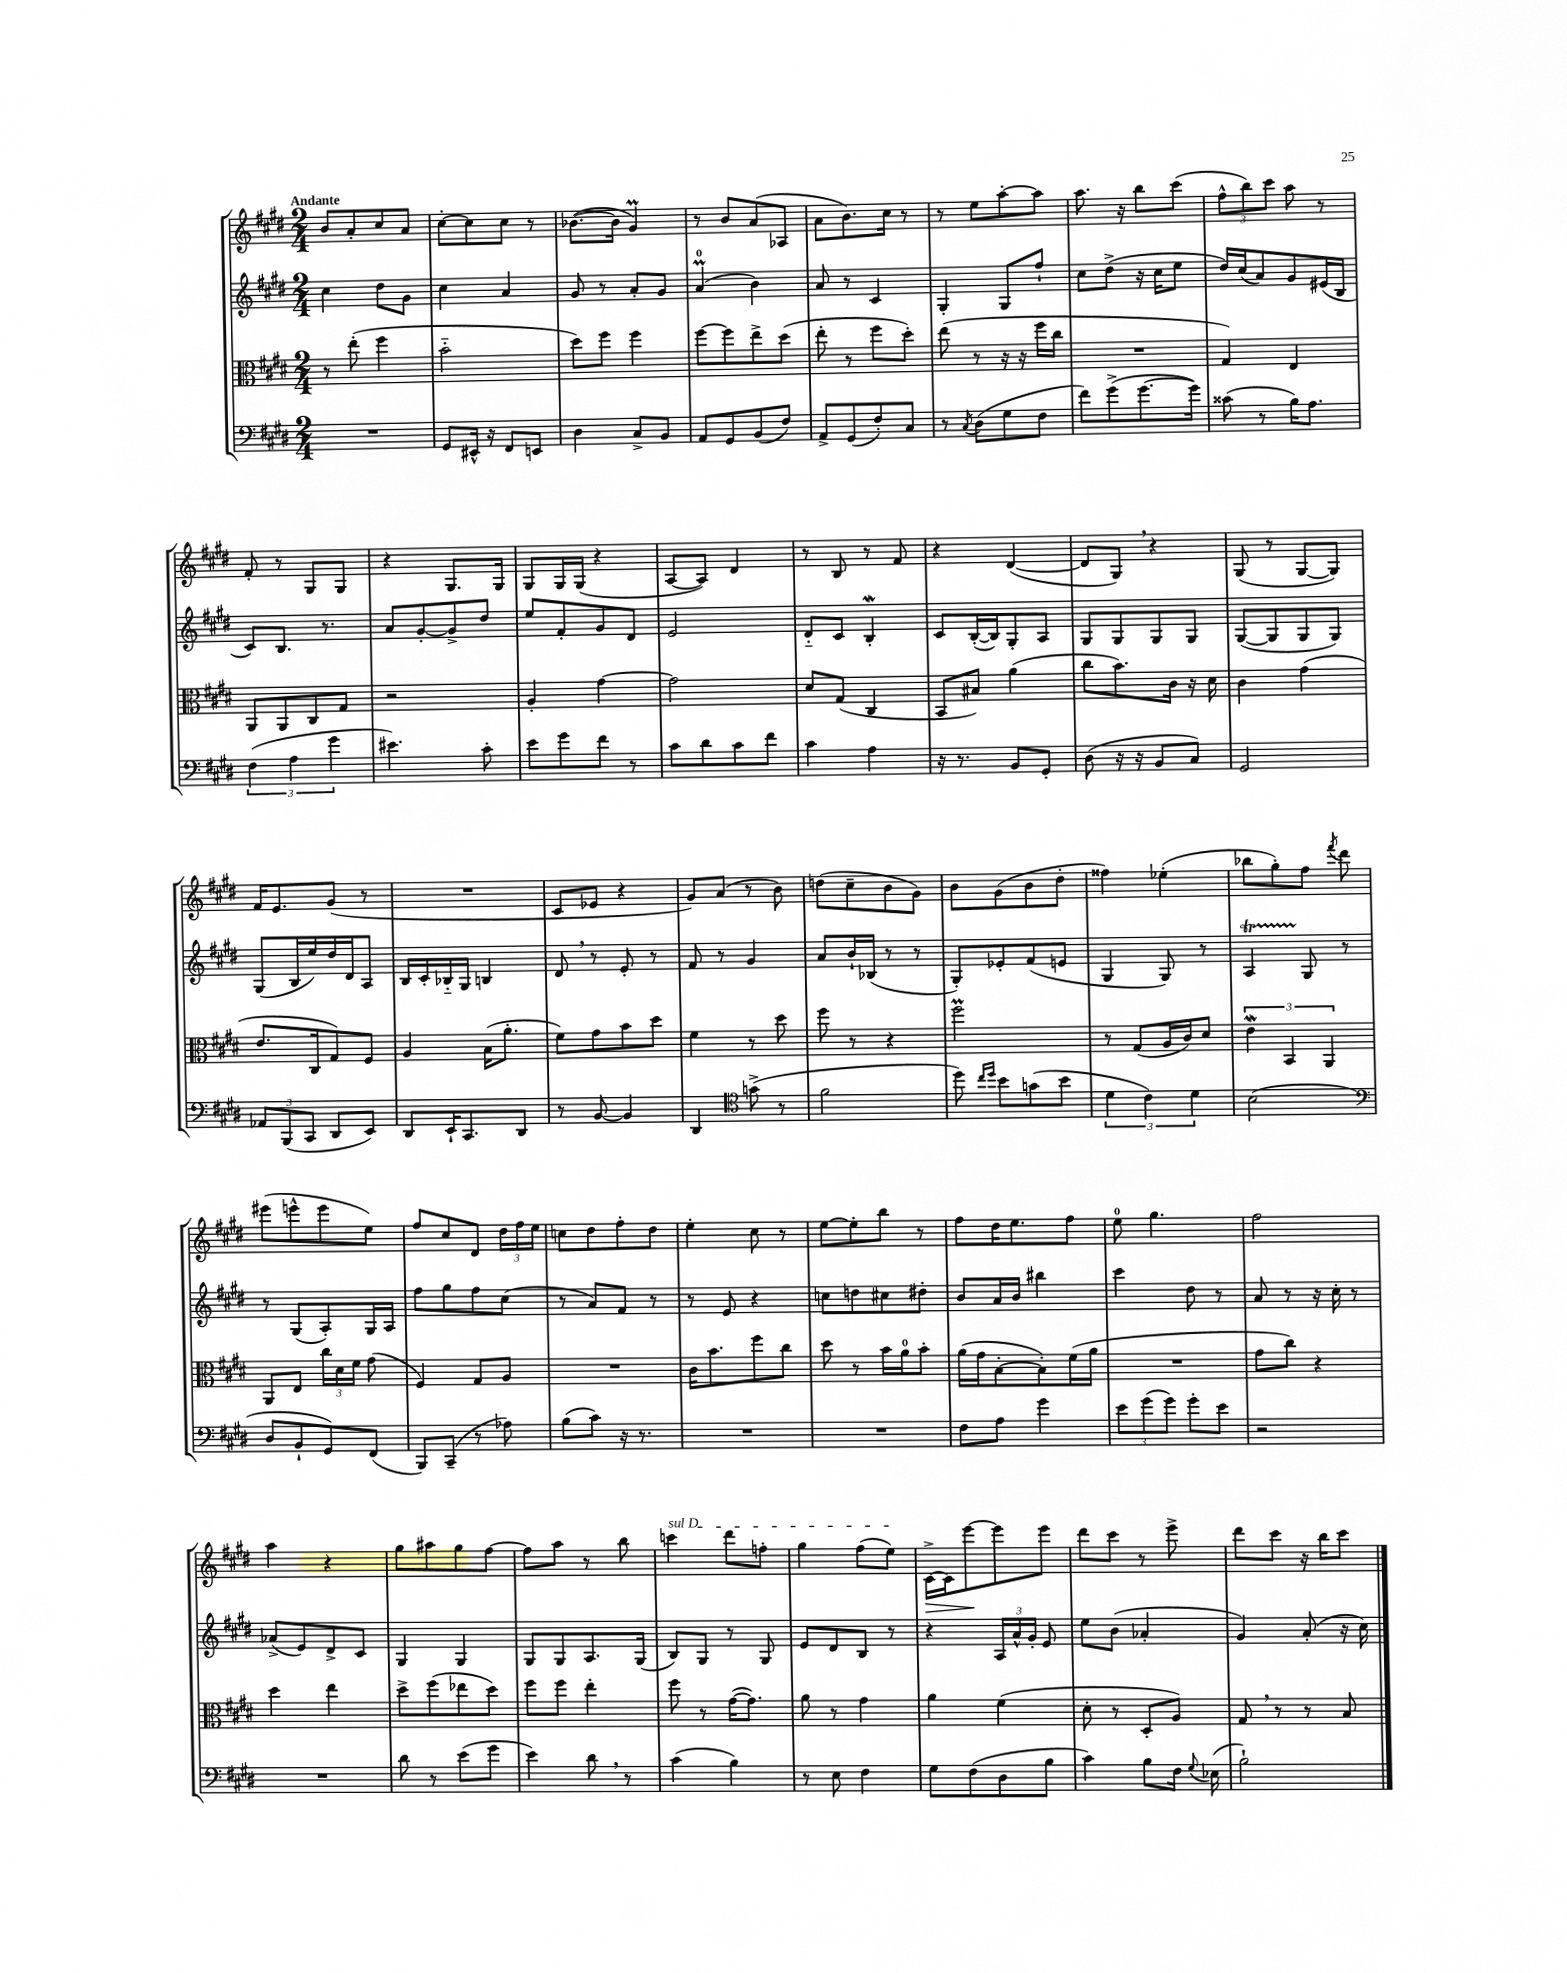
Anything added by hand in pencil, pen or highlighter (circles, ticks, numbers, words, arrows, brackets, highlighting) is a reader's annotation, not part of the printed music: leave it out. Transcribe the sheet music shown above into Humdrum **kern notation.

**kern	**kern	**kern	**kern
*staff4	*staff3	*staff2	*staff1
*clefF4	*clefC3	*clefG2	*clefG2
*k[f#c#g#d#]	*k[f#c#g#d#]	*k[f#c#g#d#]	*k[f#c#g#d#]
*M2/4	*M2/4	*M2/4	*M2/4
2r	8r	4cc#	8b
.	(8ee'	.	8a'
.	4ff#	8dd#	8cc#
.	.	8g#	8a
=	=	=	=
8GG#	2b'~	4cc#	[8cc#'
16EE#^^	.	.	8cc#]
16r	.	.	.
8FF#	.	4a	8cc#
8EE	.	.	8r
=	=	=	=
4D#	8dd#)	8g#	([8.b-
.	8ff#	8r	.
.	.	.	16b-]
8C#^	4ff#	8a'	4g#)
8BB	.	8g#	.
=	=	=	=
8AA	[8ff#	(4a	8r
8GG#	8ff#]	.	8b
(8BB	8ee^	4b)	(8a
8F#)	(8dd#	.	8A-
=	=	=	=
8AA^	8ee'	8a	8a
(8GG#	8r	8r	8.b)
8F#')	8ff#	4c#	.
.	.	.	16cc#
8C#	8dd#')	.	8r
=	=	=	=
8r	(8ee	4G#'	8r
8qC#	.	.	.
(8D#	8r	.	8ee
8G#	16r	8G#	[8aa'
.	16r	.	.
8F#	16ff#	8ff#`	8aa]
.	16cc#	.	.
=	=	=	=
8f#)	2r	8cc#	8.aa
(8g#^	.	(8dd#^	.
.	.	.	16r
[8.g#	.	16r	8bb
.	.	16cc#	.
.	.	8ee	(8ccc#
16g#])	.	.	.
=	=	=	=
(8c##	4G#)	16dd#)	12ff#^^
.	.	(16cc#	.
.	.	.	12bb)
8r	.	8a)	.
.	.	.	12ccc#
16B)	4E	8g#	8aa
8.A	.	.	.
.	.	(16e#	8r
.	.	16B	.
=	=	=	=
(6F#	8AA	8c#)	8f#'
.	8AA	8.B	8r
6A	.	.	.
.	8C#	.	8G#
.	.	8.r	.
6g#	.	.	.
.	8G#	.	8G#
=	=	=	=
4.e#)	2r	8a	4r
.	.	[8g#'	.
.	.	8g#^]	8.G#
8c#'	.	8dd#	.
.	.	.	16G#
=	=	=	=
8e	4A'	8ee	8G#
8g#	.	8f#'	16G#
.	.	.	(16G#
8f#	[4g#	8g#	4r
8r	.	8d#	.
=	=	=	=
8c#	2g#]	2e	[8A
8d#	.	.	8A])
8c#	.	.	4d#
8f#	.	.	.
=	=	=	=
4c#	8d#	8d#'~	8r
.	(8G#	8c#	8B
4A	4C#	4B'	8r
.	.	.	8f#
=	=	=	=
16r	8BB	8c#	4r
8.r	.	.	.
.	8B#)	([16B'	.
.	.	16B])	.
8BB	(4a	8G#'	([4d#
8GG#'	.	8A	.
=	=	=	=
(8D#	8cc#	8G#	8d#]
16r	8.b)	8G#	8G#)
16r	.	.	.
8BB	.	8G#	4r
.	16c#	.	.
8C#)	16r	8G#	.
.	16d#	.	.
=	=	=	=
2GG#	4c#	([8G#	(8G#
.	.	8G#]	8r
.	(4g#	8G#	[8G#
.	.	8G#)	8G#])
=	=	=	=
12AA-	8.e	(8G#	16f#
.	.	.	8.e
(12BBB	.	.	.
.	.	16B	.
12CC#	.	.	.
.	16C#	16ee)	.
8DD#	8G#)	16dd#	(8g#
.	.	16d#	.
8EE)	8F#	8A	8r
=	=	=	=
8DD#	4A	16B	2r
.	.	16c#'	.
16EE`	.	16B-'~	.
8.CC#	.	16G#	.
.	(16B	4B	.
.	8.a'	.	.
8DD#	.	.	.
=	=	=	=
8r	8f#)	8d#	8c#
[8BB	8g#	8r	8e-
4BB]	8b	8e'	4r
.	8dd#	8r	.
=	=	=	=
4DD#	4f#	8f#	8g#)
.	.	8r	(8a
*clefC4	*	*	*
(8g^	8r	4g#	8r
8r	8dd#	.	8b)
=	=	=	=
2f#	8ff#	8a	(8dd
.	8r	16b`	8cc#~
.	.	(16B-	.
.	4r	8r	8b
.	.	8r	8g#)
=	=	=	=
8dd#)	2ff#	8G#')	8b
16qqcc#	.	.	.
16qqdd#	.	.	.
8b	.	8e-'	(8g#
(8g	.	(8f#	8b
8b	.	8e	8dd#'
=	=	=	=
6d#	8r	4G#	4ff##)
.	(8G#	.	.
6c#)	.	.	.
.	16A	8G#)	(4ee-'
.	16c#)	.	.
6d#	.	.	.
.	8d#	8r	.
=	=	=	=
(2B	6e	4A	8bb-
.	.	.	8gg#')
.	6BB	.	.
.	.	8G#	8ff#
.	6AA	.	.
.	.	.	8qfff#
.	.	8r	8ddd#
=	=	=	=
*clefF4	*	*	*
8D#	8AA	8r	(8eee#
8BB`	8E	(8G#	8eee^^
8GG#)	24cc#	8A')	8eee
.	24d#	.	.
.	24f#	.	.
(8FF#	(8g#	16G#	8ee)
.	.	16A	.
=	=	=	=
8BBB)	4F#)	8ff#	8ff#
(8CC#~	.	8gg#	8cc#
8r	8G#	8ff#	8d#
8A-)	8A	(8cc#	24dd#
.	.	.	24ff#
.	.	.	24ee
=	=	=	=
(8B	2r	8r	8cc
8c#)	.	8a)	8dd#
16r	.	8f#	8ff#'
8.r	.	.	.
.	.	8r	8dd#
=	=	=	=
2r	16c#	8r	4ee'
.	8.b	.	.
.	.	8e	.
.	8ff#	4r	8cc#
.	8cc#	.	8r
=	=	=	=
2r	8dd#	8cc	[8ee
.	8r	8dd	8ee']
.	16b	8cc#	8bb
.	16a	.	.
.	8b'	8dd#'	8r
=	=	=	=
8F#	(16a	8b	8ff#
.	16g#	.	.
8A	[8B'	16a	16dd#
.	.	16b	8.ee
4g#	8B'])	4bb#	.
.	(16f#	.	8ff#
.	16a	.	.
=	=	=	=
12e	2r	4ccc#	8ee
(12g#	.	.	.
.	.	.	4.gg#
12g#)	.	.	.
8g#'	.	8dd#	.
8e	.	8r	.
=	=	=	=
2r	8g#	8a	2ff#
.	8cc#)	8r	.
.	4r	16r	.
.	.	16cc#'	.
.	.	8r	.
=	=	=	=
2r	4dd#	(8a-^	4aa
.	.	8e)	.
.	4ee	8d#^	4r
.	.	8c#	.
=	=	=	=
8d#	8dd#^	4G#	8gg#
8r	(8ff#	.	8aa#
(8e	8ee-	4G#	8gg#
8g#	8dd#)	.	[8ff#
=	=	=	=
4e)	8ff#	8G#	8ff#]
.	8ff#	8G#	8aa
8d#	4ee'	8.A	8r
8r	.	.	8bb
.	.	(16G#	.
=	=	=	=
(4c#	8ff#	8B)	4ccc
.	8r	8G#	.
4B)	([16g#	8r	8ddd#
.	8.g#])	.	.
.	.	8G#	8ff'
=	=	=	=
8r	8a	8e	4gg#
8E	8r	8d#	.
4F#	4g#	8B	(8ff#
.	.	8r	8ee)
=	=	=	=
8G#	4a	4r	[16c#^
.	.	.	16c#]
(8F#	.	.	[8eee
8D#	(4f#	24A	8eee]
.	.	24a^^	.
.	.	24g#'	.
8B	.	8e	8eee
=	=	=	=
4c#)	8d#'	8ee	8ddd#
.	8r	(8b	8ccc#
8B	8D#'	4a-'	8r
16F#	8A)	.	8eee^
8qqG#	.	.	.
(16E-	.	.	.
=	=	=	=
2B`)	8G#	4g#)	8ddd#
.	8r	.	8ccc#
.	8r	(8a'	16r
.	.	.	16bb
.	8B	16r	8ccc#
.	.	16cc#)	.
==	==	==	==
*-	*-	*-	*-
